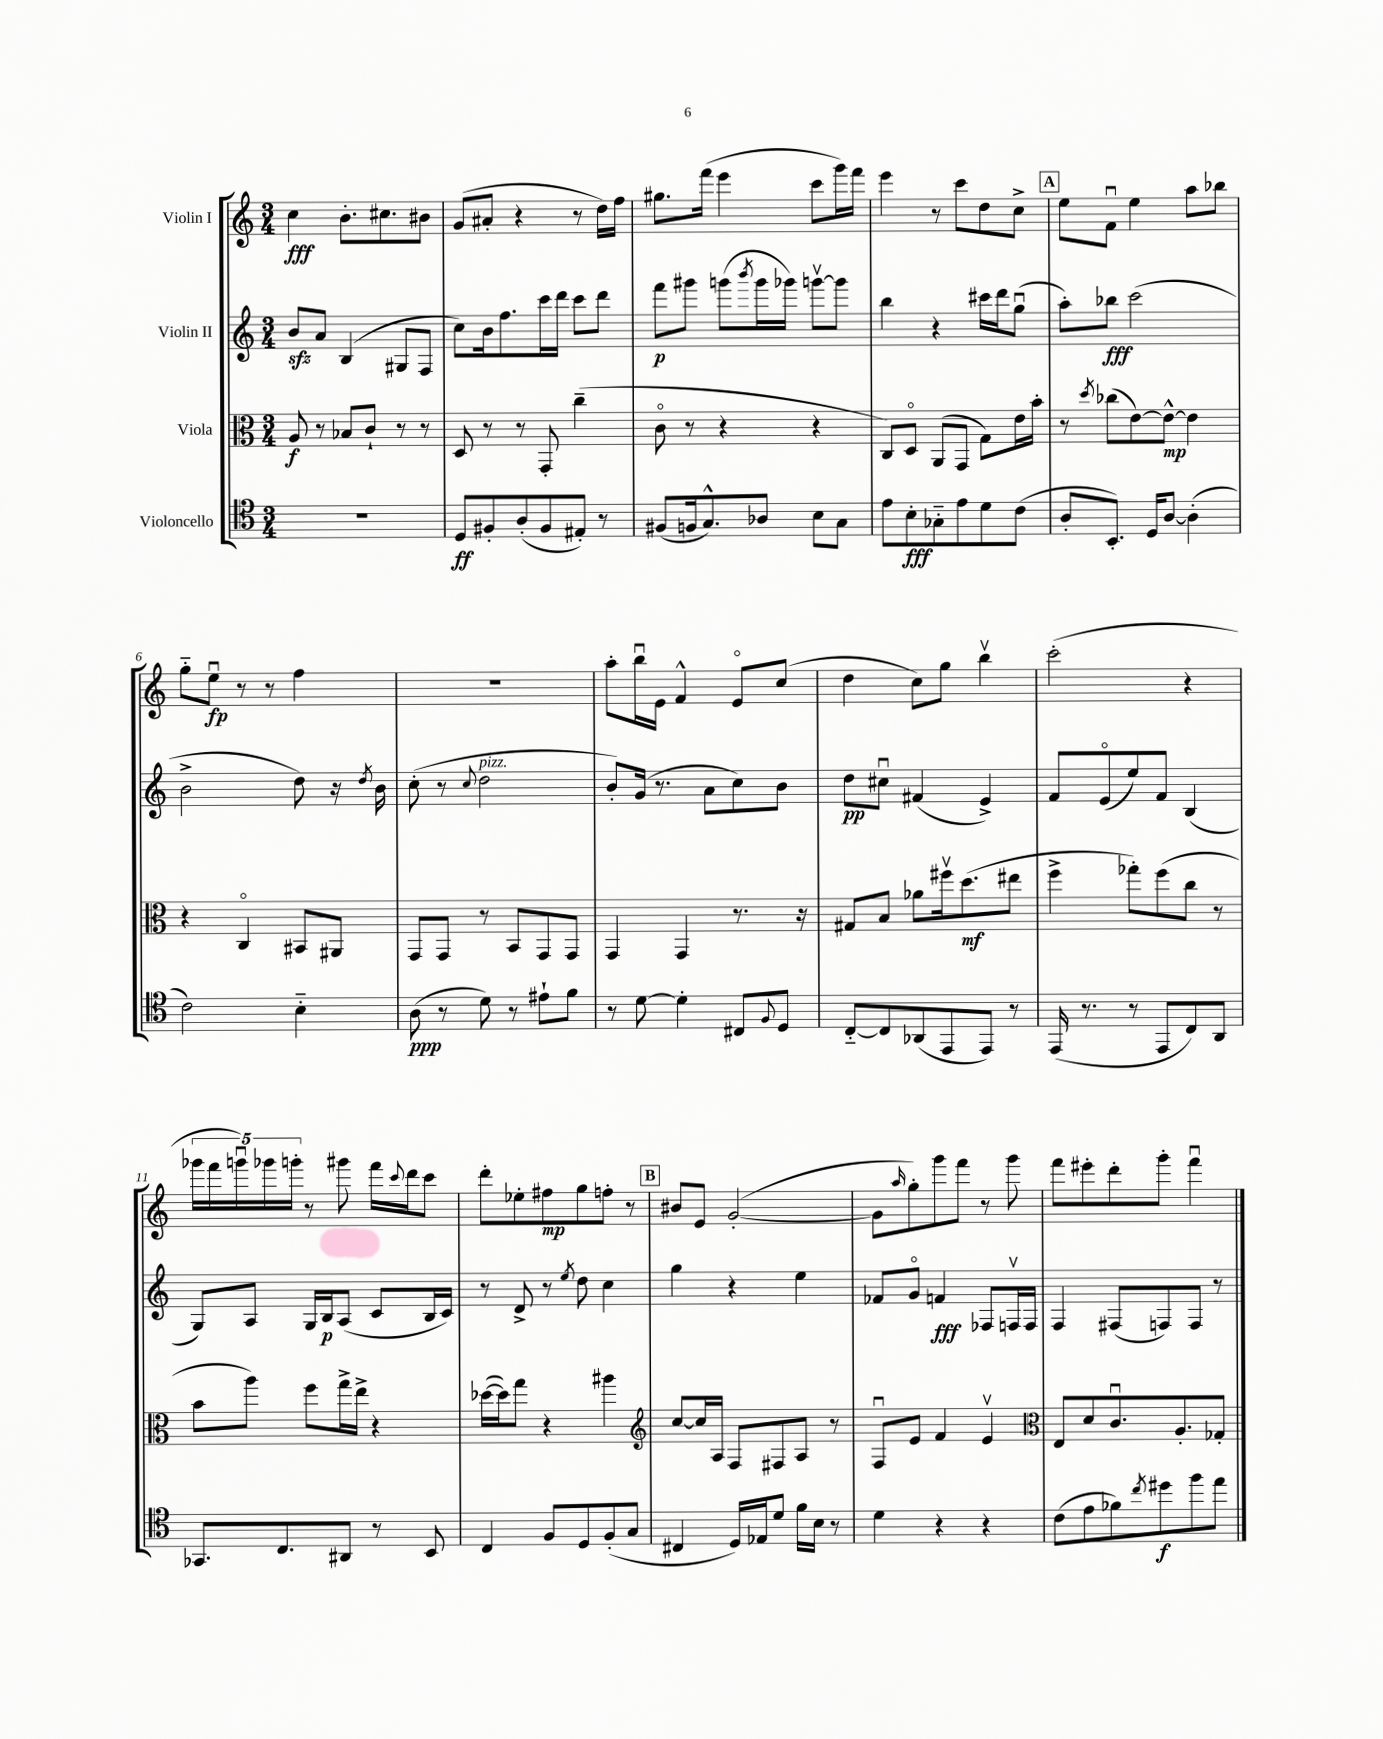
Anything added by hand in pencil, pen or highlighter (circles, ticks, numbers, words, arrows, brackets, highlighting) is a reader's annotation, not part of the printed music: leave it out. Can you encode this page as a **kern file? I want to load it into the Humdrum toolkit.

**kern	**kern	**kern	**kern
*staff4	*staff3	*staff2	*staff1
*clefC4	*clefC3	*clefG2	*clefG2
*k[]	*k[]	*k[]	*k[]
*M3/4	*M3/4	*M3/4	*M3/4
2.r	8A	8b	4cc
.	8r	8a	.
.	8B-	(4B	8.b'
.	8c`	.	.
.	.	.	8.cc#
.	8r	8G#	.
.	8r	8F	8b#
=	=	=	=
8D	8D	8cc)	(8g
8F#'	8r	16b	8a#'
.	.	8.ff	.
(8A'	8r	.	4r
8F#	8GG'	16ccc	.
.	.	16ddd	.
8E#')	(4cc~	8ccc	8r
8r	.	8ddd	16dd)
.	.	.	16ff
=	=	=	=
(8F#	8co	8fff	8.gg#
16F	8r	8ggg#	.
8.G^^)	.	.	(16fff
.	4r	(8ggg	4eee
.	.	8qbbb	.
8A-	.	16ggg	.
.	.	16ggg-)	.
8B	4r	[8gggv	8ccc
8G	.	8ggg]	16ggg)
.	.	.	16fff
=	=	=	=
8e	8C)	4bb	4eee
8B'	8Do	.	.
8G-'~	(8AA	4r	8r
8e	8GG	.	8ccc
8d	8G)	16ccc#	8dd
.	.	16ddd	.
(8c	16e	(8ggu	8cc^
.	16b'	.	.
=	=	=	=
8A'	8r	8aa')	8ee
.	8qdd	.	.
8.BB')	(8cc-	8bb-	8fu
.	[8e)	(2ccc	4ee
16D	.	.	.
[8A	8e^^_	.	.
(4A']	4e]	.	8aa
.	.	.	8bb-
=	=	=	=
2c)	4r	2b^	8gg'~
.	.	.	8eeu
.	4Co	.	8r
.	.	.	8r
4B'~	8BB#	8dd)	4ff
.	8AA#	16r	.
.	.	8qdd	.
.	.	16b	.
=	=	=	=
(8A	8GG	(8cc'	2.r
8r	8GG	8r	.
.	.	8qqcc	.
8d)	8r	2dd	.
8r	8BB	.	.
8e#`	8GG	.	.
8f	8GG	.	.
=	=	=	=
8r	4GG	8b')	8aa'
[8d	.	(16g	16bbu
.	.	8.r	16e
4d']	4GG	.	4f^^
.	.	8a	.
8C#	8.r	8cc)	8eo
8qqF	.	.	.
8D	.	8b	(8cc
.	16r	.	.
=	=	=	=
[8C'~	8G#	8dd	4dd
8C]	8B	8cc#u	.
(8AA-	8a-	(4f#	8cc)
8EE	16ff#v	.	8gg
.	(8.dd	.	.
8EE)	.	4e^)	4bbv
8r	8ee#	.	.
=	=	=	=
(16EE	4ff^	8f	(2ccc'
8.r	.	.	.
.	.	(8eo	.
8r	8gg-')	8ee)	.
8EE	(8ff	8f	.
8C)	8cc	(4B	4r
8AA	8r	.	.
=	=	=	=
8.GG-	8b	8G)	20ggg-
.	.	.	20fff
.	.	.	20gggu)
.	8aa)	8A	.
.	.	.	20ggg-
8.C	.	.	.
.	.	.	20ggg'
.	8ff	16G	8r
.	.	16B	.
8AA#	16gg^	(8A	8ggg#
.	16ee^	.	.
8r	4r	8c	16fff
.	.	.	8qqccc
.	.	.	16ddd
8BB	.	16B	8ccc
.	.	16c)	.
=	=	=	=
4C	([16dd-	8r	8ddd'
.	16dd-])	.	.
.	8gg	8d^	8ee-'
8F	4r	8r	8ff#
.	.	8qee	.
8D	.	8dd	8gg
(8F'	4aa#	4cc	8ff'
8G	.	.	8r
=	=	=	=
*	*clefG2	*	*
4C#	[8cc	4gg	8b#
.	16cc]	.	8e
.	16A	.	.
16D)	8F	4r	([2g'
16E-	.	.	.
8d	8F#	.	.
16f	8A	4ee	.
16B	.	.	.
8r	8r	.	.
=	=	=	=
4d	8Fu	8f-	8g]
.	.	.	16qqaa
.	8e	8go	8gg')
4r	4f	4f	8ggg
.	.	.	8fff
4r	4ev	8F-	8r
.	.	16Fv	8ggg
.	.	16F	.
=	=	=	=
*	*clefC3	*	*
(8c	8E	4F	8fff
8e	8d	.	8eee#'
8f-)	8.cu	(8F#	8ddd'
8qcc	.	.	.
8dd#	.	8F)	8ggg'
.	8.A'	.	.
8ff	.	8F	4fffu
8ee	8G-'	8r	.
==	==	==	==
*-	*-	*-	*-
